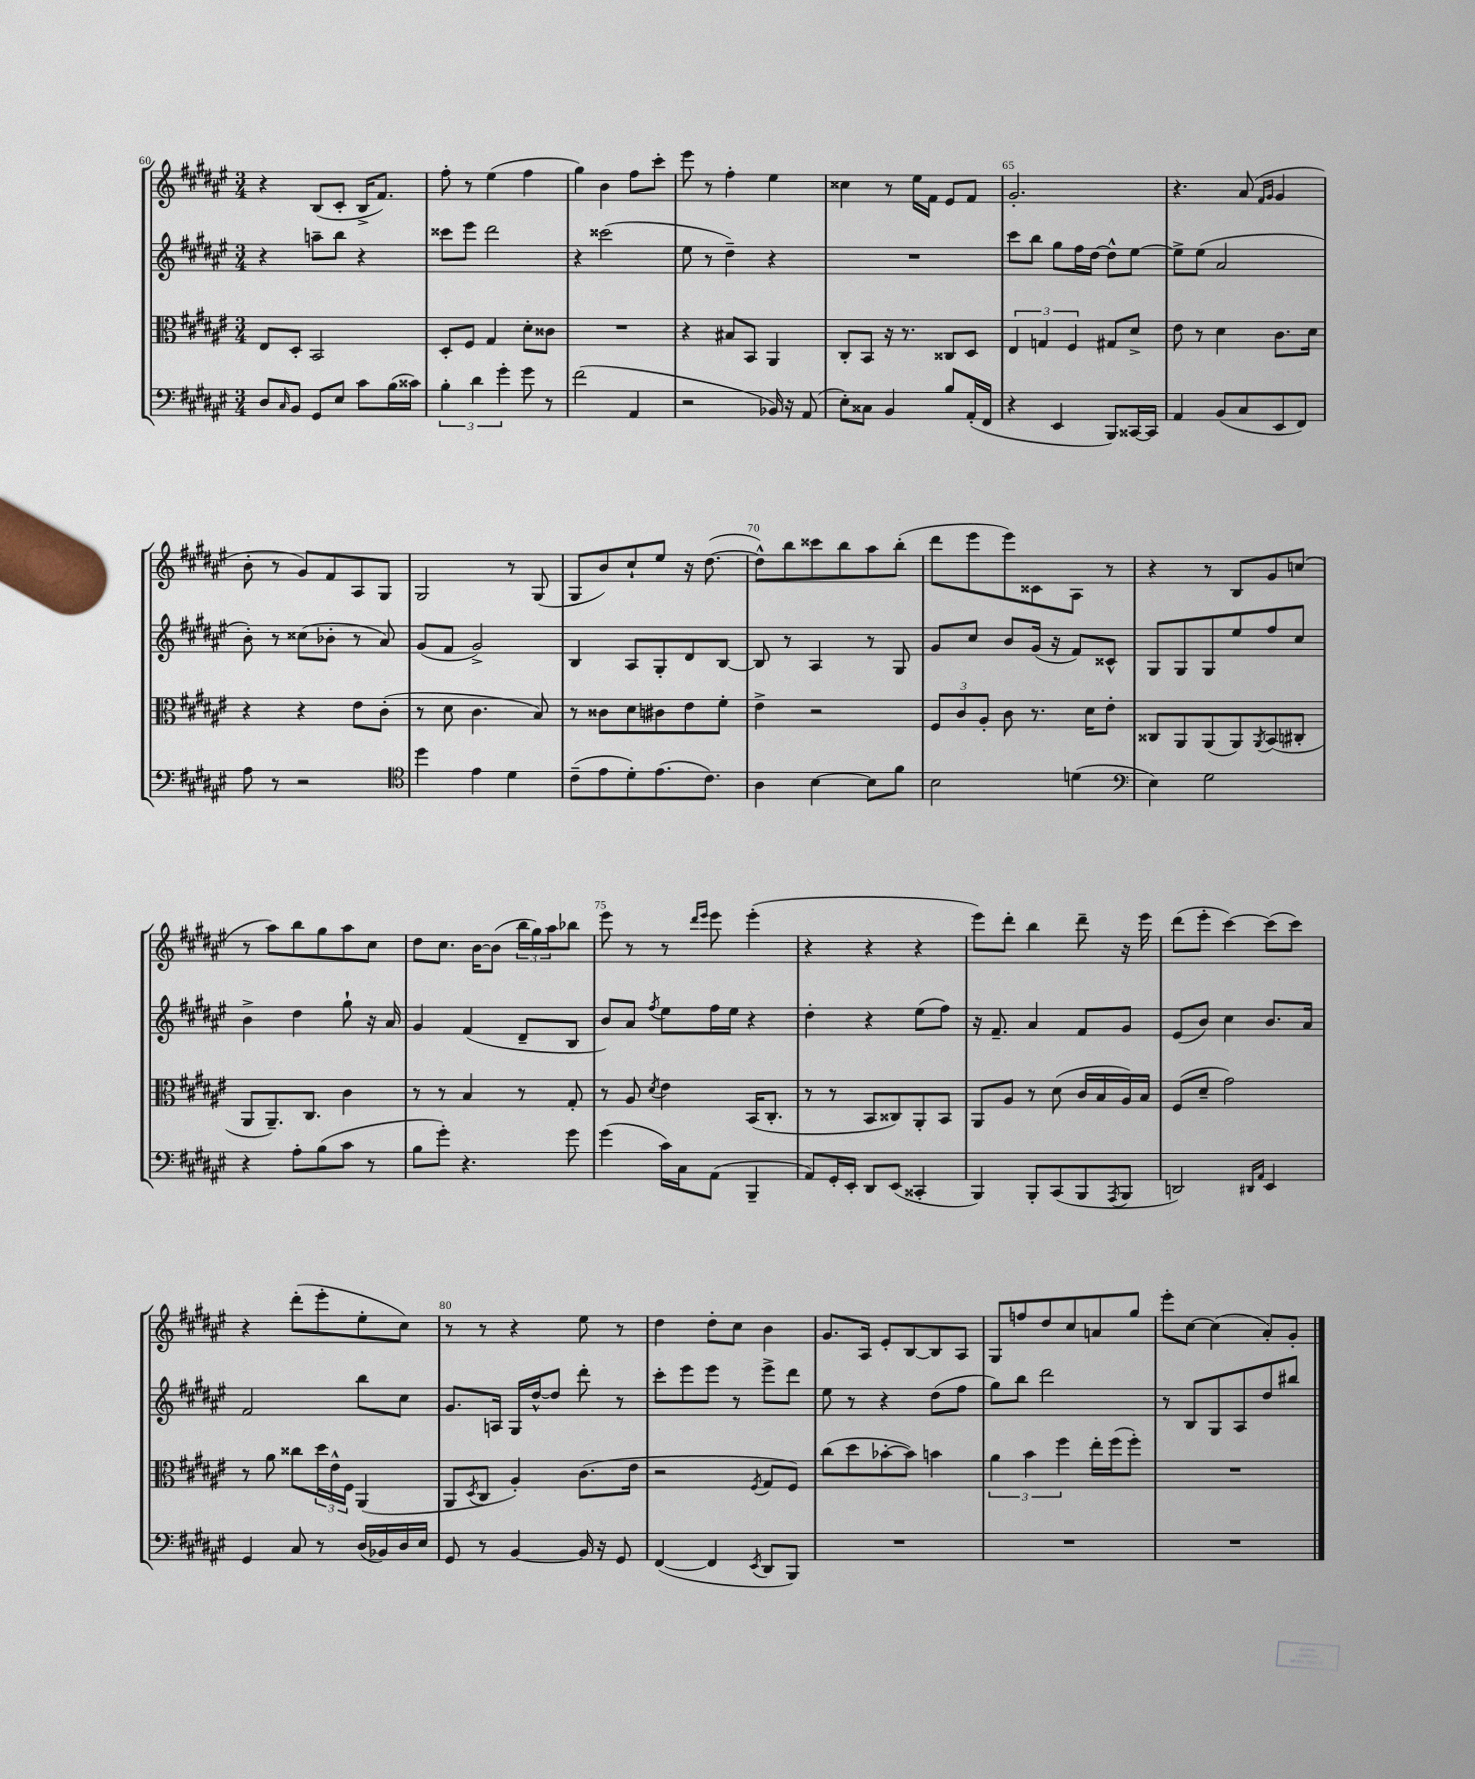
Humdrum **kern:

**kern	**kern	**kern	**kern
*staff4	*staff3	*staff2	*staff1
*clefF4	*clefC3	*clefG2	*clefG2
*k[f#c#g#d#a#e#]	*k[f#c#g#d#a#e#]	*k[f#c#g#d#a#e#]	*k[f#c#g#d#a#e#]
*M3/4	*M3/4	*M3/4	*M3/4
8D#	8E#	4r	4r
16qqC#	.	.	.
8BB	8D#'	.	.
8GG#	2BB	8aa~	(8B
8E#	.	8bb	8c#'
8c#	.	4r	16B^
.	.	.	8.f#)
(16B	.	.	.
16c##)	.	.	.
=	=	=	=
6B'	8D#'	8ccc##	8ff#'
.	8F#	8eee#	8r
6d#	.	.	.
.	4G#	2ddd#	(4ee#
6g#'	.	.	.
8g#	8d#'	.	4ff#
8r	8c##	.	.
=	=	=	=
(2f#	2.r	4r	4gg#)
.	.	(2ccc##	4b
4AA#	.	.	8ff#
.	.	.	8ccc#'
=	=	=	=
2r	4r	8ee#	8eee#
.	.	8r	8r
.	8B#	4dd#~)	4ff#'
.	8BB	.	.
16BB-)	4AA#	4r	4ee#
16r	.	.	.
(8AA#	.	.	.
=	=	=	=
8E#')	8C#'	2.r	4cc##
8C##	8BB	.	.
4BB	16r	.	8r
.	8.r	.	.
.	.	.	16ee#
.	.	.	16f#
8B	8C##	.	8e#
(16AA#'	8D#	.	8f#
16FF#	.	.	.
=	=	=	=
4r	6E#	8ccc#	2.g#'
.	.	8bb	.
.	6G	.	.
4EE#	.	8gg#	.
.	6F#	.	.
.	.	16ff#	.
.	.	[16dd#	.
8BBB)	8G#	8dd#^^]	.
[16CC##	8d#^	[8ee#	.
16CC##]	.	.	.
=	=	=	=
4AA#	8e#	8ee#^]	4.r
.	8r	(8ee#	.
(8BB	4d#	2a#	.
8C#	.	.	(8a#
.	.	.	16qqf#
.	.	.	16qqg#
8EE#	8.c#	.	4g#
8FF#)	.	.	.
.	16d#	.	.
=	=	=	=
8A#	4r	8b')	8b'
8r	.	8r	8r
2r	4r	(8cc##	8g#)
.	.	8b-'	8f#
.	8e#	8r	8A#
.	(8c#'	8a#)	8G#
=	=	=	=
*clefC4	*	*	*
4dd#	8r	(8g#	2G#
.	8d#	8f#	.
4e#	4.c#	2g#^)	.
4d#	.	.	8r
.	8B)	.	(8G#
=	=	=	=
(8c#~	8r	4B	8G#
8e#	8c##	.	8b)
8d#')	8d#	8A#	8cc#`
(8.e#	8c#	8G#'	8ee#
.	8e#	8d#	16r
8.c#)	.	.	([8.dd#
.	8f#'	[8B	.
=	=	=	=
4A#	4e#^	8B]	8dd#^^])
.	.	8r	8bb
[4B	2r	4A#	8ccc##
.	.	.	8bb
8B]	.	8r	8aa#
8f#	.	8G#	(8bb'
=	=	=	=
2B	12F#	8g#	8ddd#
.	12c#	.	.
.	.	8cc#	8eee#
.	12A#'	.	.
.	8c#	8b	8eee#)
.	8.r	(16g#	8c##
.	.	16r	.
(4d	.	8f#)	8A#
.	16d#	.	.
.	8e#'	8c##^^	8r
=	=	=	=
*clefF4	*	*	*
4E#)	8C##	8G#	4r
.	8AA#	8G#	.
2G#	(8AA#	8G#	8r
.	8AA#)	8ee#	8B
.	8qAA#	.	.
.	(8BB	8ff#	8g#
.	8C#'	8cc#	(8cc
=	=	=	=
4r	8AA#	4b^	8r
.	8.AA#~)	.	8aa#)
8A#'	.	4dd#	8bb
.	8.C#	.	.
(8B	.	.	8gg#
8c#	4c#	8gg#`	8aa#
8r	.	16r	8cc#
.	.	16a#	.
=	=	=	=
8B	8r	4g#	8dd#
8g#')	8r	.	8.cc#
4.r	4B	(4f#	.
.	.	.	[16b
.	.	.	(8b]
.	8r	8d#~	24bb
.	.	.	24gg#)
.	.	.	24aa#
8g#	8G#'	8B	8bb-
=	=	=	=
(4g#	8r	8b)	8eee#
.	8A#	8a#	8r
.	8qd#	8qff#	.
16c#)	4e#	8ee#	8r
16C#	.	.	.
.	.	.	16qqddd#
.	.	.	16qqeee#
(8AA#	.	16ff#	8eee#
.	.	16ee#	.
4BBB~	(16BB	4r	(4eee#'
.	8.C#'	.	.
=	=	=	=
8AA#)	8r	4dd#'	4r
16GG#'	8r	.	.
16EE#'	.	.	.
8DD#	8BB	4r	4r
(8EE#	8C##)	.	.
4CC##'	8AA#'	(8ee#	4r
.	8BB	8ff#)	.
=	=	=	=
4BBB)	8AA#	16r	8eee#)
.	.	8.f#~	.
.	8A#	.	8ddd#'
8BBB'	8r	4a#	4bb
(8CC#	(8d#	.	.
8BBB	16c#	8f#	8ddd#~
.	16B	.	.
8qAAA#	.	.	.
8BBB	16A#)	8g#	16r
.	16B	.	16eee#
=	=	=	=
2DD)	(8F#	(8e#	(8ddd#
.	8d#~	8b)	8eee#'
.	2g#)	4cc#	[4ccc#)
16qqDD#	.	.	.
16qqAA#	.	.	.
4EE#	.	8.b	(8ccc#]
.	.	.	8ccc#)
.	.	16a#	.
=	=	=	=
4GG#	8r	2f#	4r
.	8a#	.	.
8C#	8cc##	.	(8ddd#'
8r	24dd#	.	8eee#'
.	24e#^^	.	.
.	24F#	.	.
(16D#	(4AA#	8bb	8ee#'
16BB-)	.	.	.
16D#	.	8cc#	8cc#)
16E#	.	.	.
=	=	=	=
8GG#	8AA#	8.g#	8r
.	8qD#	.	.
8r	8C#	.	8r
.	.	16A	.
[4BB	4A#')	16G#	4r
.	.	[16dd#^^	.
.	.	8dd#]	.
16BB]	(8.c#	8ddd#'	8ee#
16r	.	.	.
8GG#	.	8r	8r
.	16e#	.	.
=	=	=	=
([4FF#	2r	8ccc#'	4dd#
.	.	8eee#	.
4FF#]	.	8eee#	8dd#'
.	.	8r	8cc#
8qEE#	8qF#	.	.
8DD#	8G#	8eee#^	4b
8BBB)	8F#)	8ddd#	.
=	=	=	=
2.r	(8cc#	8ee#	8.g#
.	8dd#	8r	.
.	.	.	16A#
.	[8b-'	4r	8e#'
.	8b-])	.	[8B
.	4b	(8dd#	8B]
.	.	8ff#	8A#
=	=	=	=
2.r	6a#	8gg#)	8G#
.	.	8bb	8ff
.	6b	.	.
.	.	2ddd#	8dd#
.	6ff#	.	.
.	.	.	8cc#
.	16ee#'	.	8a
.	(16ff#	.	.
.	8ff#')	.	8gg#
=	=	=	=
2.r	2.r	8r	8eee#'
.	.	8B	[8cc#
.	.	8G#	(4cc#]
.	.	8A#	.
.	.	8dd#	8a#')
.	.	8bb#	8g#'
==	==	==	==
*-	*-	*-	*-
